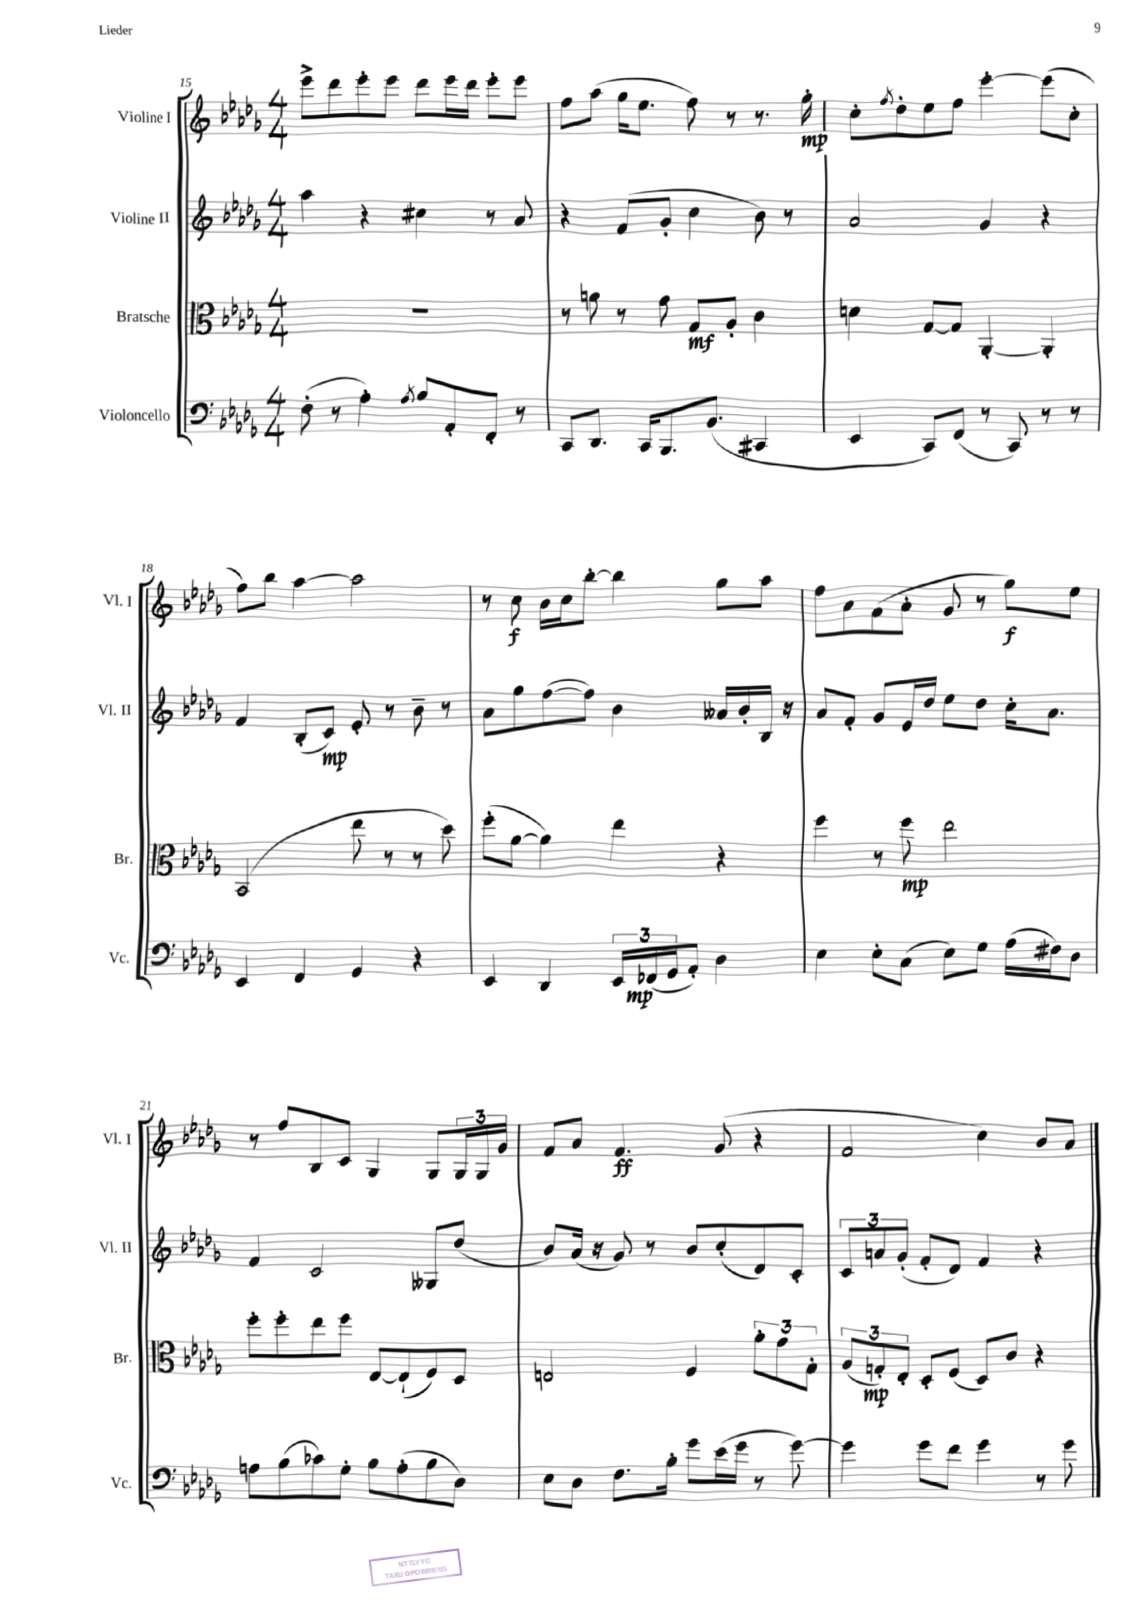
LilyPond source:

<<
\new StaffGroup <<
\new Staff = "s0" \with { instrumentName = "Violine I" shortInstrumentName = "Vl. I" } {
    \clef treble \key des \major \numericTimeSignature \time 4/4
    ees'''8-> des'''8 ees'''8-. ees'''8 des'''8 ees'''16 des'''16 ees'''8-. ees'''8 |
    f''8 aes''8( ges''16 ees''8. f''8) r8 r8. ges''16-.\mp |
    c''8-. \acciaccatura { f''8 } des''8-. ees''8 f''8 ees'''4~-. ees'''8( c''8-. |
    f''8) bes''8 aes''4~ aes''2 |
    r8 c''8\f bes'16 c''16 bes''8~-. bes''4 ges''8 aes''8 |
    f''8 aes'8 f'8( aes'8-. ges'8 r8 ges''8\f) ees''8 |
    r8 f''8 bes8 c'8 ges4 ges8 \tuplet 3/2 { ges16 ges16 ges'16 } |
    f'8 aes'8 f'4.\ff ges'8( r4 |
    f'2 c''4) bes'8 aes'8 \bar "|." |
}
\new Staff = "s1" \with { instrumentName = "Violine II" shortInstrumentName = "Vl. II" } {
    \clef treble \key des \major \numericTimeSignature \time 4/4
    aes''4 r4 cis''4 r8 aes'8 |
    r4 f'8( ges'8-. c''4 bes'8) r8 |
    aes'2 ges'4 r4 |
    f'4 bes8-.( c'8\mp) ees'8-. r8 bes'8-- r8 |
    aes'8 ges''8 f''8~( f''8) bes'4 aeses'16 bes'16-. bes16 r16 |
    aes'8 f'8-. ges'8 ees'16 des''16 ees''8 des''8 c''16-. aes'8. |
    f'4 c'2 geses8 des''8( |
    bes'8) aes'16( r16 ges'8) r8 bes'8 c''8-.( des'8) c'8-. |
    \tuplet 3/2 { c'8 a'8 ges'8-.( } f'8-. des'8) f'4 r4 \bar "|." |
}
\new Staff = "s2" \with { instrumentName = "Bratsche" shortInstrumentName = "Br." } {
    \clef alto \key des \major \numericTimeSignature \time 4/4
    R1 |
    r8 a'8 r8 ges'8 ges8\mf aes8-. c'4 |
    d'4 ges8~ ges8 aes,4~-. aes,4-. |
    bes,2( ees''8 r8 r8 des''8) |
    f''8-.( aes'8~ aes'4) ees''4 r4 |
    f''4 r8 f''8\mp ees''2 |
    f''8-. f''8-. ees''8 f''8 ees8~ ees8-!( f8) des8 |
    e2 f4 \tuplet 3/2 { aes'8-. ges'8 ges8-. } |
    \tuplet 3/2 { aes8( g8-.\mp) ees8-. } des8-. f8( des8) c'8 r4 \bar "|." |
}
\new Staff = "s3" \with { instrumentName = "Violoncello" shortInstrumentName = "Vc." } {
    \clef bass \key des \major \numericTimeSignature \time 4/4
    f8-.( r8 aes4-.) \acciaccatura { aes8 } bes8 aes,8-. f,8-. r8 |
    c,8 des,8. c,16 bes,,8. bes,8.( cis,4 |
    ees,4 c,8) f,8( r8 c,8) r8 r8 |
    ees,4 f,4 ges,4 r4 |
    ees,4 des,4 \tuplet 3/2 { ees,16 fes,16\mp( ges,16 } aes,8-.) des4 |
    ees4 ees8-. c8( ees8) ges8 aes16( fis16) des8 |
    a8 bes8( ces'8) ges8-. bes8 a8-.( bes8 des8) |
    ees8 des8 f8. bes16-. ges'8 ees'16( ges'16 r8 ges'8~) |
    ges'4 ges'8 f'8 ges'4 r8 ges'8 \bar "|." |
}
>>
>>
\layout { \context { \Score currentBarNumber = #15 } }
